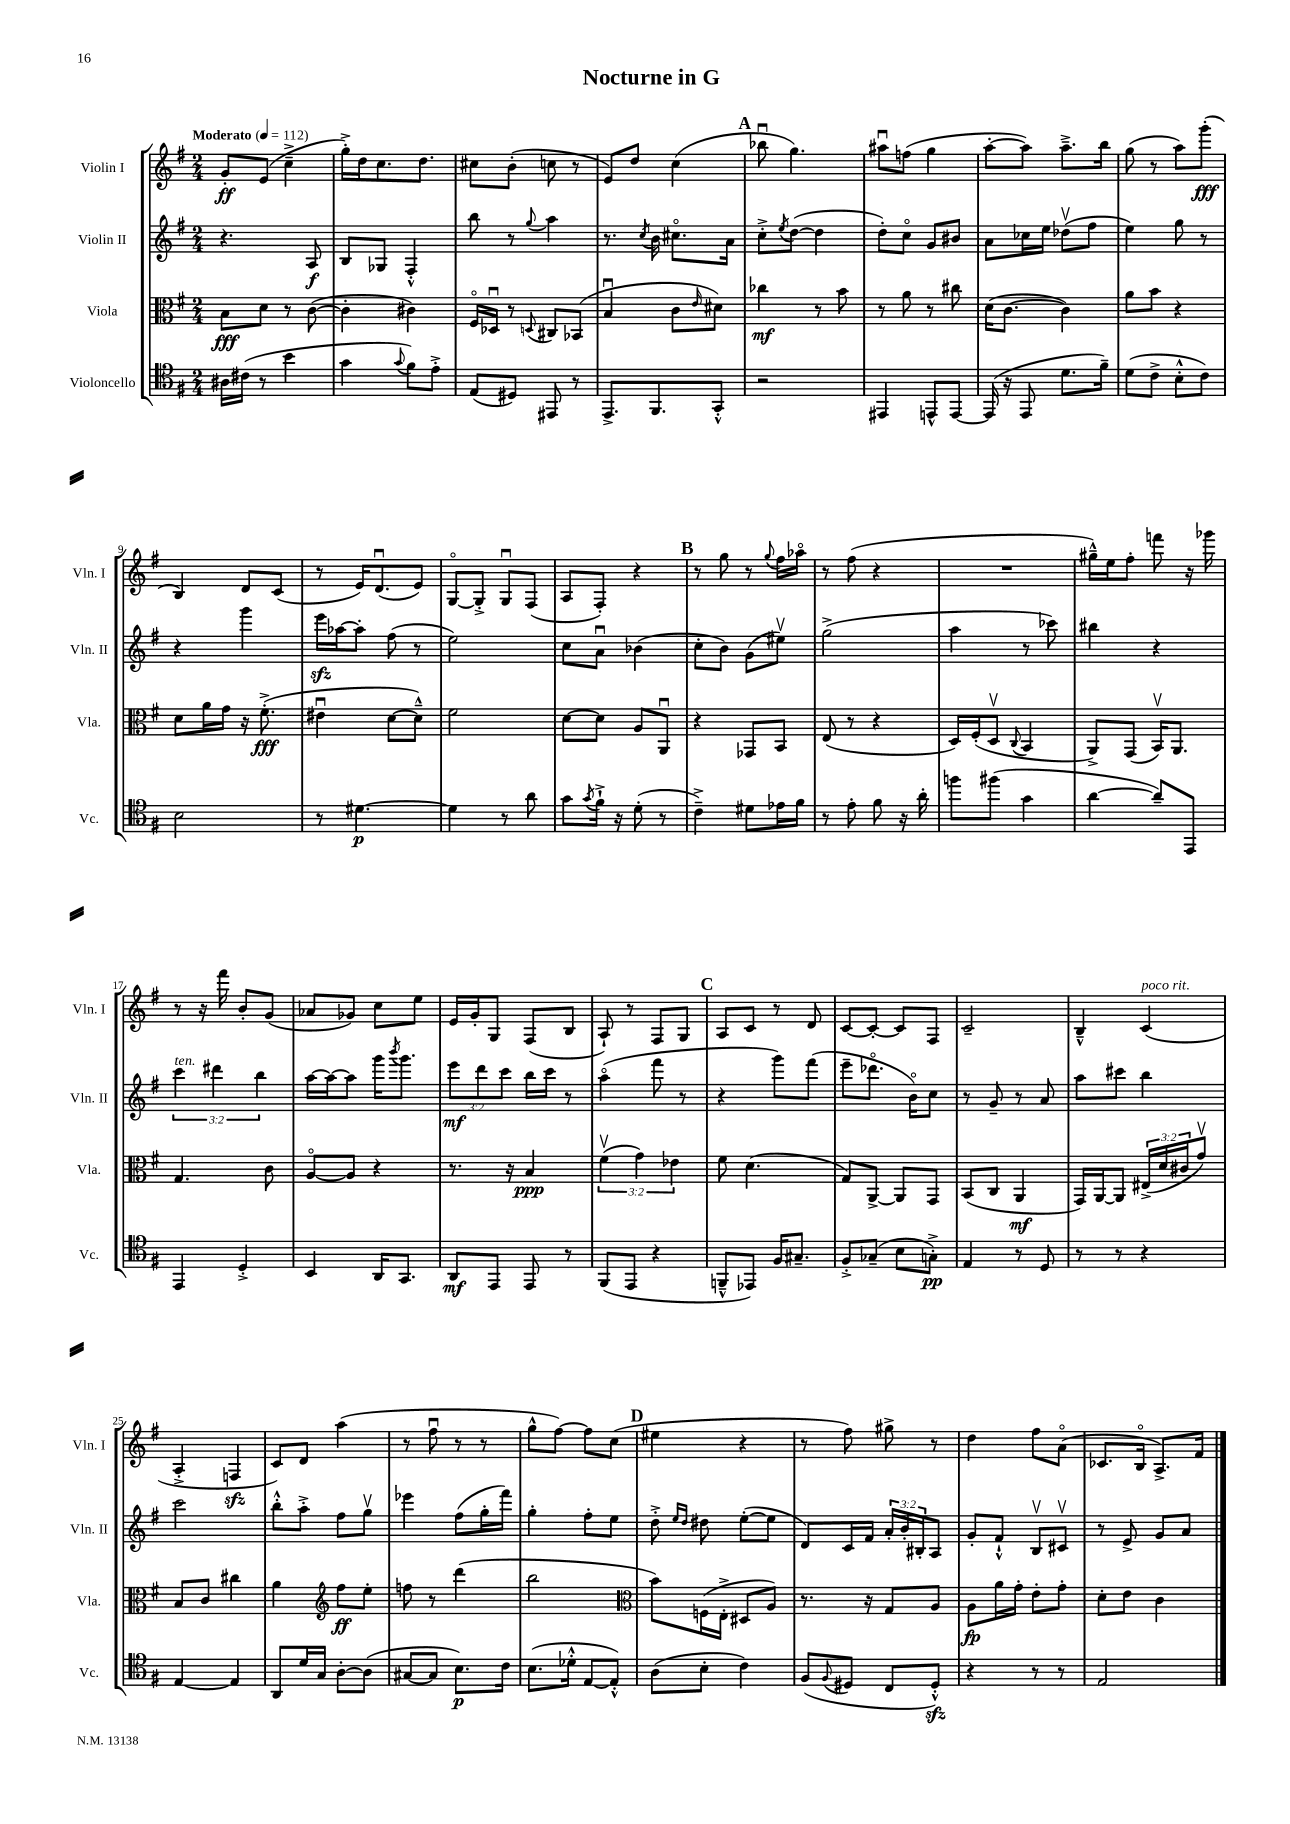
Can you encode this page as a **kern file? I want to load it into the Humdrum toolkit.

**kern	**kern	**kern	**kern
*staff4	*staff3	*staff2	*staff1
*clefC4	*clefC3	*clefG2	*clefG2
*k[f#]	*k[f#]	*k[f#]	*k[f#]
*M2/4	*M2/4	*M2/4	*M2/4
*MM112	*MM112	*MM112	*MM112
16A#\LL	8B\L	4.r	8g'/L
(16c#\JJ	.	.	.
8r	8d\J	.	(8e/J
4b\	8r	.	4cc~^\
.	([8c\	8A/	.
=	=	=	=
4g\	4c'\]	8B/L	16gg'^\LL)
.	.	.	16dd\J
.	.	8G-/J	8.cc\
8qqg/	.	.	.
8f#\L)	4c#\)	4F#'^^/	.
.	.	.	8.dd\J
8e'^\J	.	.	.
=	=	=	=
(8E/L	16F#o/LL	8bb\	8cc#\L
.	16D-u/JJ	.	.
8D#/J)	8r	8r	(8b'\J
.	8qqD/	8qqgg/	.
8EE#/	8C#/L	4aa\	8cc\
8r	(8BB-/J	.	8r
=	=	=	=
8.EE^/L	4Bu/	8.r	8e/L)
.	.	.	8dd/J
.	.	8qcc/	.
8.FF#/	.	16b\	.
.	8c\L	8.cc#o\L	(4cc\
.	16qqe/	.	.
8GG'^^/J	8d#\J)	.	.
.	.	16a\Jk	.
=	=	=	=
2r	4cc-\	8cc'^\L	8bb-u\
.	.	8qee/	.
.	.	([8dd\J	4.gg\)
.	8r	4dd\]	.
.	8b\	.	.
=	=	=	=
4EE#/	8r	8dd'\L)	8aa#u\L
.	8a\	8cco\J	(8ff\J
8EE^^/L	8r	8g/L	4gg\
[8EE/J	8cc#\	8b#/J	.
=	=	=	=
(16EE/]	(16d\LK	8a\L	[8aa'\L
16r	[8.c\J	.	.
8EE/	.	16cc-\L	8aa\]J)
.	.	16ee\JJ	.
8.d\L	4c\])	(8dd-v\L	8.aa~^\L
.	.	8ff#\J	.
16f#~\Jk)	.	.	16bb\Jk
=	=	=	=
(8d\L	8a\L	4ee\)	(8gg\
8c^\J	8b\J	.	8r
8B'^^\L	4r	8gg\	8aa\L)
8c\J)	.	8r	(8ggg'\J
=	=	=	=
2B\	8d\L	4r	4B/)
.	16a\L	.	.
.	16g\JJ	.	.
.	16r	4ggg\	8d/L
.	(8.f#'^\	.	.
.	.	.	(8c/J
=	=	=	=
8r	4e#u\	16eee\LL	8r
.	.	[16aa-\J	.
[4.d#\	.	8aa-'\]J	16e/LK)
.	.	.	(8.du/
.	[8d\L	(8ff#\	.
.	8d~^^\]J)	8r	8e/J)
=	=	=	=
4d#\]	2f#\	2ee\)	[8Go/L
.	.	.	8G'^/]J
8r	.	.	8Gu/L
8a\	.	.	(8F#/J
=	=	=	=
8g\L	[8d\L	8cc\L	8A/L
8qg/	.	.	.
16f#`^\Jk	8d\]J	8au\J	8F#'/J)
16r	.	.	.
(8d'\	8A/L	(4b-\	4r
8r	8AAu/J	.	.
=	=	=	=
4c~^\)	4r	8cc'\L	8r
.	.	8b\J)	8gg\
8d#\L	8GG-/L	(8g\L	8r
.	.	.	8qqgg/
16e-\L	8BB/J	8ee#v\J)	16ff#\LL
16f#\JJ	.	.	16aa-o\JJ
=	=	=	=
8r	(8E/	(2gg^\	8r
8e'\	8r	.	(8ff#\
8f#\	4r	.	4r
16r	.	.	.
16a'\	.	.	.
=	=	=	=
8ff\L	16D/LL)	4aa\	2r
.	(16F#'/J	.	.
(8ff#\J	8Dv/J	.	.
.	8qqC/	.	.
4g\	4BB/	8r	.
.	.	8ccc-\)	.
=	=	=	=
[4a\	8AA^/L)	4bb#\	16gg#~^^\LL)
.	.	.	16ee\J
.	(8GG/J	.	8ff#'\J
8a~/]L)	16BBv/LK)	4r	8fff\
.	8.AA/J	.	.
8EE/J	.	.	16r
.	.	.	16ggg-\
=	=	=	=
4EE/	4.G/	6ccc\	8r
.	.	.	16r
.	.	6ddd#\	.
.	.	.	16fff#\
4D'^/	.	.	8b'/L
.	.	6bb\	.
.	8c\	.	(8g/J
=	=	=	=
4BB/	[8Ao/L	[16aa\LL	8a-/L
.	.	16aa\_J	.
.	8A/]J	8aa\]J	8g-/J)
16AA/LK	4r	16ggg\LK	8cc\L
.	.	8qbbb/	.
8.GG/J	.	8.ggg\J	.
.	.	.	8ee\J
=	=	=	=
8AA/L	8.r	12eee\L	16e/LL
.	.	.	16g'/J
.	.	12ddd\	.
8EE/J	.	.	8G/J
.	.	12ccc\J	.
.	16r	.	.
8EE/	4B/	16bb\LL	(8F#/L
.	.	16ccc\JJ	.
8r	.	8r	8B/J
=	=	=	=
(8FF#/L	(6f#v\	(4aao\	8A`/)
8EE/J	.	.	8r
.	6g\)	.	.
4r	.	8fff#\	8F#/L
.	6e-\	.	.
.	.	8r	8G/J
=	=	=	=
8FF~^^/L	8f#\	4r	8A/L
8EE-/J)	(4.d\	.	8c/J
16F#/LK	.	8ggg\L)	8r
8.G#~/J	.	.	.
.	.	(8fff#\J	8d/
=	=	=	=
8F#'^/L	8G/L)	8eee~\L	[8c/L
(8G-~/J	[8AA^/J	8.ddd-o\J	8c'/_J
8B\L	8AA/]L	.	8c/]L
.	.	16bo\LK)	.
8G'^\J)	8GG/J	8cc\J	8F#/J
=	=	=	=
4E/	(8BB/L	8r	2c~/
.	8C/J	8g~/	.
8r	4AA/	8r	.
8D/	.	8a/	.
=	=	=	=
8r	16GG/LL)	8aa\L	4B~^^/
.	[16AA/J	.	.
8r	8AA/]J	8ccc#\J	.
4r	(24E#^/LL	4bb\	(4c/
.	24d/	.	.
.	24c#/J	.	.
.	8gv/J)	.	.
=	=	=	=
[4E/	8B/L	2ccc\	4A'^/
.	8c/J	.	.
4E/]	4cc#\	.	4F/
=	=	=	=
8AA/L	4a\	8bb'^^\L	8c/L)
16d/L	.	8aa'^\J	8d/J
16G/JJ	.	.	.
*	*clefG2	*	*
[8A'\L	8ff#\L	8ff#\L	(4aa\
(8A\]J	8ee'\J	8ggv\J	.
=	=	=	=
[8G#/L	8ff\	4eee-\	8r
8G#/]J	8r	.	8ff#u\
8.B\L)	(4ddd\	(8ff#\L	8r
.	.	16gg'\L	8r
16c\Jk	.	16fff#\JJ)	.
=	=	=	=
(8.B\L	2bb\	4gg'\	8gg^^\L
.	.	.	[8ff#\J)
16d-'^^\Jk	.	.	.
[8E/L	.	8ff#'\L	8ff#\]L
8E'^^/]J)	.	8ee\J	(8cc\J
=	=	=	=
*	*clefC3	*	*
(8A\L	8b\L)	8dd'^\	4ee#\
.	.	16qqee/LL	.
.	.	16qqdd/JJ	.
8B'\J	(16F\L	8dd#\	.
.	16E'^\JJ	.	.
4c\)	8D#/L	([8ee'\L	4r
.	8A/J)	8ee\]J	.
=	=	=	=
(8F#/L	8.r	8d/L)	8r
8qqF#/	.	.	.
8D#/J	.	16c/L	8ff#\)
.	16r	16f#/JJ	.
8C/L	8G/L	24a'/LL	8gg#^\
.	.	24b'/	.
.	.	24B#'/J	.
8D#'^^/J)	8A/J	8A/J	8r
=	=	=	=
4r	8A\L	8g'/L	4dd\
.	16a\L	8f#`^^/J	.
.	16g'\JJ	.	.
8r	8e'\L	8Bv/L	8ff#\L
8r	8g'\J	8c#v/J	(8ao\J
=	=	=	=
2E/	8d'\L	8r	8.c-/L
.	8e\J	8e^/	.
.	.	.	16Bo/Jk
.	4c\	8g/L	8.A^/L)
.	.	8a/J	.
.	.	.	16f#/Jk
==	==	==	==
*-	*-	*-	*-
